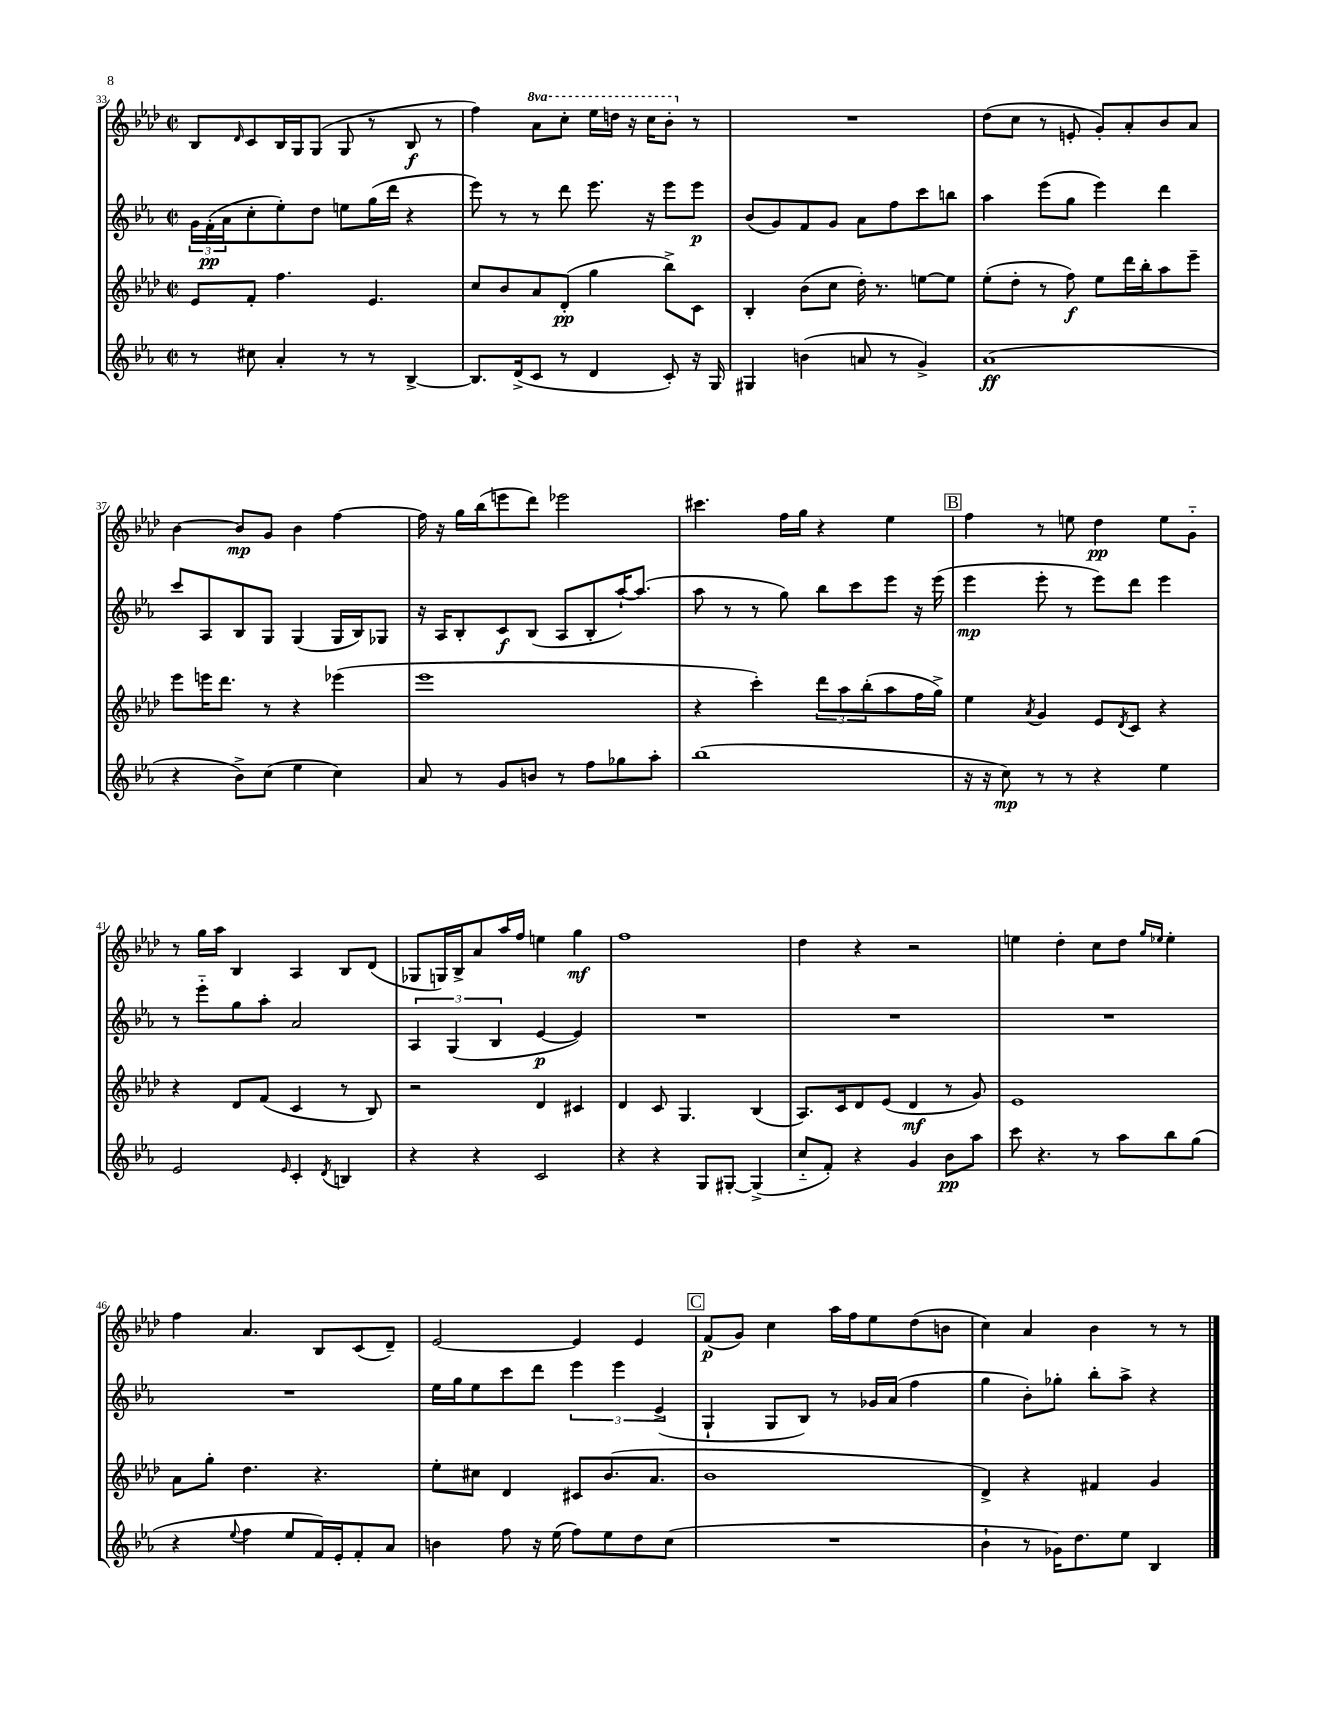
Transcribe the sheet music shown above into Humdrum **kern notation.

**kern	**kern	**kern	**kern
*staff4	*staff3	*staff2	*staff1
*clefG2	*clefG2	*clefG2	*clefG2
*k[b-e-a-]	*k[b-e-a-d-]	*k[b-e-a-]	*k[b-e-a-d-]
*M2/2	*M2/2	*M2/2	*M2/2
*met(c|)	*met(c|)	*met(c|)	*met(c|)
8r	8e-	24g	8B-
.	.	(24f'	.
.	.	24a-	.
.	.	.	16qqd-
8cc#	8f'	8cc'	8c
4a-'	4.ff	8ee-')	16B-
.	.	.	16G
.	.	8dd	(8G
8r	.	8ee	8G
8r	4.e-	(16gg	8r
.	.	16ddd	.
[4B-^	.	4r	8B-
.	.	.	8r
=	=	=	=
8.B-]	8cc	8eee-)	4ff)
.	8b-	8r	.
(16d^	.	.	.
8c	8a-	8r	8aa-
8r	(8d-'	8ddd	8ccc'
4d	4gg	8.eee-	16eee-
.	.	.	16ddd
.	.	.	16r
.	.	16r	16ccc
8c')	8bb-^)	8eee-	8bb-'
16r	8c	8eee-	8r
16G	.	.	.
=	=	=	=
4G#	4B-'	(8b-	1r
.	.	8g)	.
(4b	(8b-	8f	.
.	8cc	8g	.
8a	16dd-')	8a-	.
.	8.r	.	.
8r	.	8ff	.
4g^)	[8ee	8ccc	.
.	8ee]	8bb	.
=	=	=	=
(1a-	(8ee-'	4aa-	(8dd-
.	8dd-'	.	8cc
.	8r	(8eee-	8r
.	8ff)	8gg	8e'
.	8ee-	4eee-)	8g')
.	16ddd-	.	8a-'
.	16bb-'	.	.
.	8aa-	4ddd	8b-
.	8eee-~	.	8a-
=	=	=	=
4r	8eee-	8ccc	[4b-
.	16eee	8A-	.
.	8.ddd-	.	.
8b-^)	.	8B-	8b-]
(8cc	8r	8G	8g
4ee-	4r	(4G	4b-
4cc)	(4eee-	16G	[4ff
.	.	16B-)	.
.	.	8G-	.
=	=	=	=
8a-	1eee-	16r	16ff]
.	.	16A-	16r
8r	.	8B-'	16gg
.	.	.	(16bb-
8g	.	8c	8eee
8b	.	(8B-	8ddd-)
8r	.	8A-	2eee-
8ff	.	8B-'	.
8gg-	.	[16aa-`)	.
.	.	(8.aa-]	.
8aa-'	.	.	.
=	=	=	=
(1bb-	4r	8aa-	4.ccc#
.	.	8r	.
.	4ccc')	8r	.
.	.	8gg)	16ff
.	.	.	16gg
.	12ddd-	8bb-	4r
.	12aa-	.	.
.	.	8ccc	.
.	(12bb-'	.	.
.	8aa-	8eee-	4ee-
.	16ff	16r	.
.	16gg^)	(16eee-	.
=	=	=	=
16r	4ee-	4eee-	4ff
16r	.	.	.
8cc)	.	.	.
.	8qa-	.	.
8r	4g	8eee-'	8r
8r	.	8r	8ee
4r	8e-	8eee-)	4dd-
.	8qd-	.	.
.	8c	8ddd	.
4ee-	4r	4eee-	8ee
.	.	.	8g'~
=	=	=	=
2e-	4r	8r	8r
.	.	8eee-'~	16gg
.	.	.	16aa-
.	8d-	8gg	4B-
.	(8f	8aa-'	.
16qqe-	.	.	.
4c'	4c	2a-	4A-
8qd	.	.	.
4B	8r	.	8B-
.	8B-)	.	(8d-
=	=	=	=
4r	2r	6A-	8G-
.	.	.	16G)
.	.	(6G	.
.	.	.	16B-^
4r	.	.	8a-
.	.	6B-	.
.	.	.	16aa-
.	.	.	16ff
2c	4d-	[4e-	4ee
.	4c#	4e-])	4gg
=	=	=	=
4r	4d-	1r	1ff
4r	8c	.	.
.	4.G	.	.
8G	.	.	.
[8G#'	.	.	.
(4G#^]	(4B-	.	.
=	=	=	=
8cc'~	8.A-)	1r	4dd-
8f')	.	.	.
.	16c	.	.
4r	8d-	.	4r
.	(8e-	.	.
4g	4d-	.	2r
8b-	8r	.	.
8aa-	8g)	.	.
=	=	=	=
8ccc	1e-	1r	4ee
4.r	.	.	.
.	.	.	4dd-'
8r	.	.	8cc
8aa-	.	.	8dd-
.	.	.	16qqgg
.	.	.	16qqee-
8bb-	.	.	4ee-'
(8gg	.	.	.
=	=	=	=
4r	8a-	1r	4ff
.	8gg'	.	.
8qqee-	.	.	.
4ff	4.dd-	.	4.a-
8ee-	.	.	.
16f)	4.r	.	8B-
16e-'	.	.	.
8f'	.	.	(8c
8a-	.	.	8d-~)
=	=	=	=
4b	8ee-'	16ee-	[2e-
.	.	16gg	.
.	8cc#	8ee-	.
8ff	4d-	8ccc	.
16r	.	8ddd	.
(16ee-	.	.	.
8ff)	8c#	6eee-	4e-]
8ee-	(8.b-	.	.
.	.	6eee-	.
8dd	.	.	4e-
.	8.a-	.	.
.	.	(6e-^	.
(8cc	.	.	.
=	=	=	=
1r	1b-	4G`	(8f
.	.	.	8g)
.	.	8G	4cc
.	.	8B-)	.
.	.	8r	16aa-
.	.	.	16ff
.	.	16g-	8ee-
.	.	(16a-	.
.	.	4ff	(8dd-
.	.	.	8b
=	=	=	=
4b-`	4d-^)	4gg	4cc)
8r	4r	8b-')	4a-
16g-)	.	8gg-'	.
8.dd	.	.	.
.	4f#	8bb-'	4b-
8ee-	.	8aa-^	.
4B-	4g	4r	8r
.	.	.	8r
==	==	==	==
*-	*-	*-	*-
